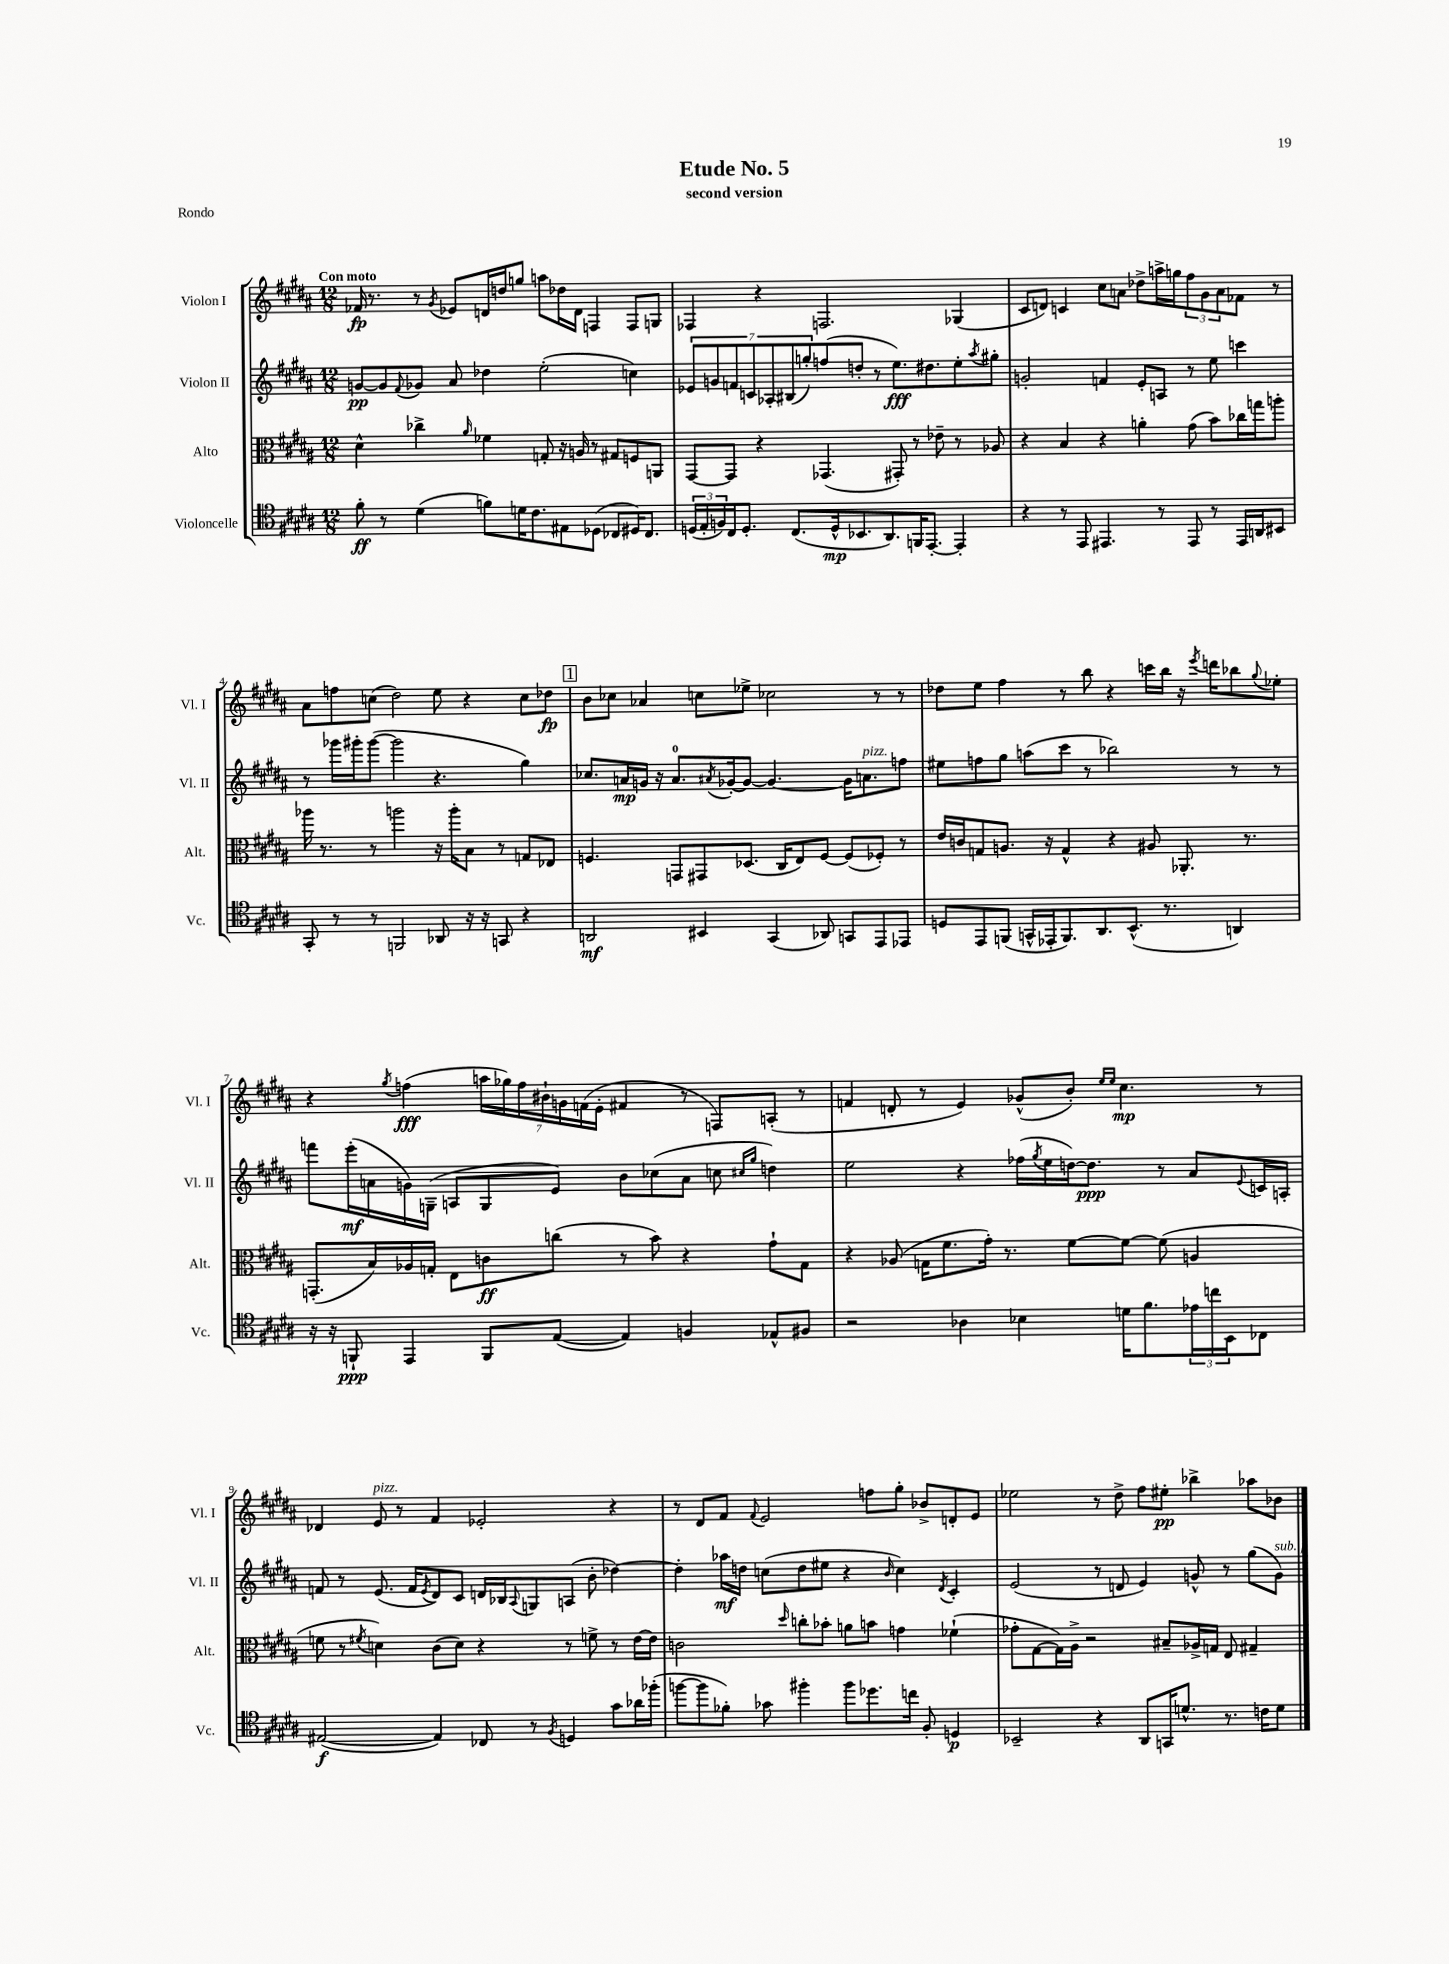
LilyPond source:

\header { title = "Etude No. 5" subtitle = "second version" piece = "Rondo" }
<<
\new StaffGroup <<
\new Staff = "s0" \with { instrumentName = "Violon I" shortInstrumentName = "Vl. I" } {
    \clef treble \key b \major \numericTimeSignature \time 12/8 \tempo "Con moto"
    fes'16\fp r8. r8 \acciaccatura { gis'8 } ees'8 d'16 d''16 g''8 a''8 des''16 d'16 f4 f8 g8 |
    fes4 r4 f2. ges4( |
    cis'8 d'8) c'4 cis''8 a'8 des''8-> a''16-> g''16 \tuplet 3/2 { fis''8 gis'8 a'8 } fes'8 r8 |
    ais'8 f''8 c''8( dis''2) e''8 r4 c''8 des''8\fp |
    \mark \markup { \box "1" } b'8 ces''8 aes'4 c''8 ees''8-> ces''2 r8 r8 |
    des''8 e''8 fis''4 r8 b''8 r4 c'''16 b''16 r16 \acciaccatura { e'''8 } d'''16 bes''8 \appoggiatura { gis''8 } ees''8-. |
    r4 \acciaccatura { gis''8 } f''4\fff( \tuplet 7/4 { a''16 ges''16) f''16 bis'16-! g'16 f'16( e'16-. } fis'4 r8 f8) a8-.( r8 |
    f'4 d'8-. r8 e'4) ges'8-^( b'8-.) \grace { e''16 e''16 } cis''4.\mp r8 |
    des'4 e'8^\markup { \italic "pizz." } r8 fis'4 ees'2-. r4 |
    r8 dis'8 fis'8 \appoggiatura { fis'8 } e'2 f''8 gis''8-. bes'8-> d'8-. e'8 |
    ees''2 r8 dis''8-> fis''8 eis''8-.\pp bes''4-> aes''8 bes'8 \bar "|." |
}
\new Staff = "s1" \with { instrumentName = "Violon II" shortInstrumentName = "Vl. II" } {
    \clef treble \key b \major \numericTimeSignature \time 12/8
    g'8~\pp g'8 \appoggiatura { fis'8 } ges'8 ais'8 des''4 e''2-.( c''4) |
    \tuplet 7/4 { ees'8 g'8 f'8 c'8 aes8-. bis8( g''8-.) } f''8( d''8-. r8 e''8.\fff) dis''8. e''8-. \acciaccatura { ais''8 } gis''8-. |
    g'2-. f'4 e'8-. a8 r8 e''8 c'''4 |
    r8 ges'''16 gis'''16-. gis'''8~( gis'''2 r4. gis''4) |
    \mark \markup { \box "1" } ces''8. a'16\mp g'16 r16 a'8.-0 \acciaccatura { ais'8 } ges'16~-. ges'8~ ges'4.~ ges'16 a'8.^\markup { \italic "pizz." } f''8 |
    eis''8 f''8 gis''8 a''8( cis'''8 r8 bes''2) r8 r8 |
    f'''8 e'''16-.\mf( a'16 g'16) g16--( a8 g8 e'8) b'8 ces''8( a'8 c''8 \grace { cis''16 gis''16 } d''4) |
    e''2 r4 fes''16( \acciaccatura { gis''8 } e''16 d''16~) d''8.\ppp r8 ais'8 \appoggiatura { e'8 } c'16 a16-. |
    f'8 r8 e'8.( f'16 \acciaccatura { e'8 } dis'8) cis'8 d'16 bes16 \appoggiatura { ais8 } g8 a8( b'8-. des''4~) |
    des''4-. aes''16\mf d''16 c''8( d''8 eis''8 r4 \grace { b'16 } c''4) \acciaccatura { dis'8 } cis'4-. |
    e'2( r8 d'8 e'4) g'8-^ r8 gis''8( g'8^\markup { \italic "sub. p" }) \bar "|." |
}
\new Staff = "s2" \with { instrumentName = "Alto" shortInstrumentName = "Alt." } {
    \clef alto \key b \major \numericTimeSignature \time 12/8
    dis'4-^ ces''4-> \grace { ais'16 } fes'4 g8-. r16 a16 r8 gis8 f8 a,8 |
    gis,8~ gis,8 r4 ges,4.( gis,8-.) r8 ees'8-- r8 aes8 |
    r4 b4 r4 a'4-. gis'8( b'8) ces''16 g''16 a''8-. |
    aes''16 r8. r8 a''2 r16 a''16-. b8 r8 g8 ees8 |
    \mark \markup { \box "1" } f4. g,8 gis,8 des8.( cis16 e8) f8~ f8( fes8-.) r8 |
    e'16 c'16 g8 a8. r16 g4-^ r4 ais8 aes,8.-. r8. |
    g,8.-.( b16) aes16 g16-. e8 c'8\ff c''8( r8 b'8) r4 gis'8-! g8 |
    r4 aes8( g16 fis'8. gis'16-.) r8. fis'8~ fis'8~ fis'8( a4 |
    f'8 r8 \acciaccatura { fis'8 } d'4) cis'8( d'8) r4 r8 f'8-> r8 e'16~ e'16 |
    c'2 \grace { dis''16 } c''8-. bes'8-. a'8 b'8 g'4 fes'4-!( |
    ges'8-. gis8~ gis16) ais16-> r2 bis8-- aes16-> g16 e8 gis4-- \bar "|." |
}
\new Staff = "s3" \with { instrumentName = "Violoncelle" shortInstrumentName = "Vc." } {
    \clef tenor \key b \major \numericTimeSignature \time 12/8
    fis'8-.\ff r8 dis'4( f'8) d'16 cis'8. eis8 des8( ces8 dis16) ces8. |
    \tuplet 3/2 { d16( e16-. f16) } cis16 d8.-. cis8.( d16-^\mp bes,8. ais,8.) f,16 e,8.~-. e,4-. |
    r4 r8 e,8 eis,4. r8 eis,8 r8 eis,16 a,16 bis,8 |
    gis,8-. r8 r8 f,2 aes,8 r16 r16 g,8 r4 |
    \mark \markup { \box "1" } a,2\mf bis,4 gis,4( aes,8) g,8 e,8 ees,8 |
    d8 e,8 f,8( g,16-^ ees,16-. f,8.) ais,8. b,8.-^( r8. a,4) |
    r16 r16 f,8-!\ppp e,4 f,8 e8~( e4) f4 ees8-^ fis8 |
    r2 aes4 bes4 d'16 fis'8. \tuplet 3/2 { ees'16 c''16 b,16 } ces8 |
    eis2~\f( eis4) ces8 r8 \acciaccatura { fis8 } d4 gis'8 aes'16 fes''16-.( |
    f''8~ f''8 fes'8-.) ges'8 fis''4-. fis''8 des''8. c''16 fis8-. d4\p |
    bes,2-- r4 ais,8 g,16 d'8.-^ r8. c'16 d'8 \bar "|." |
}
>>
>>
